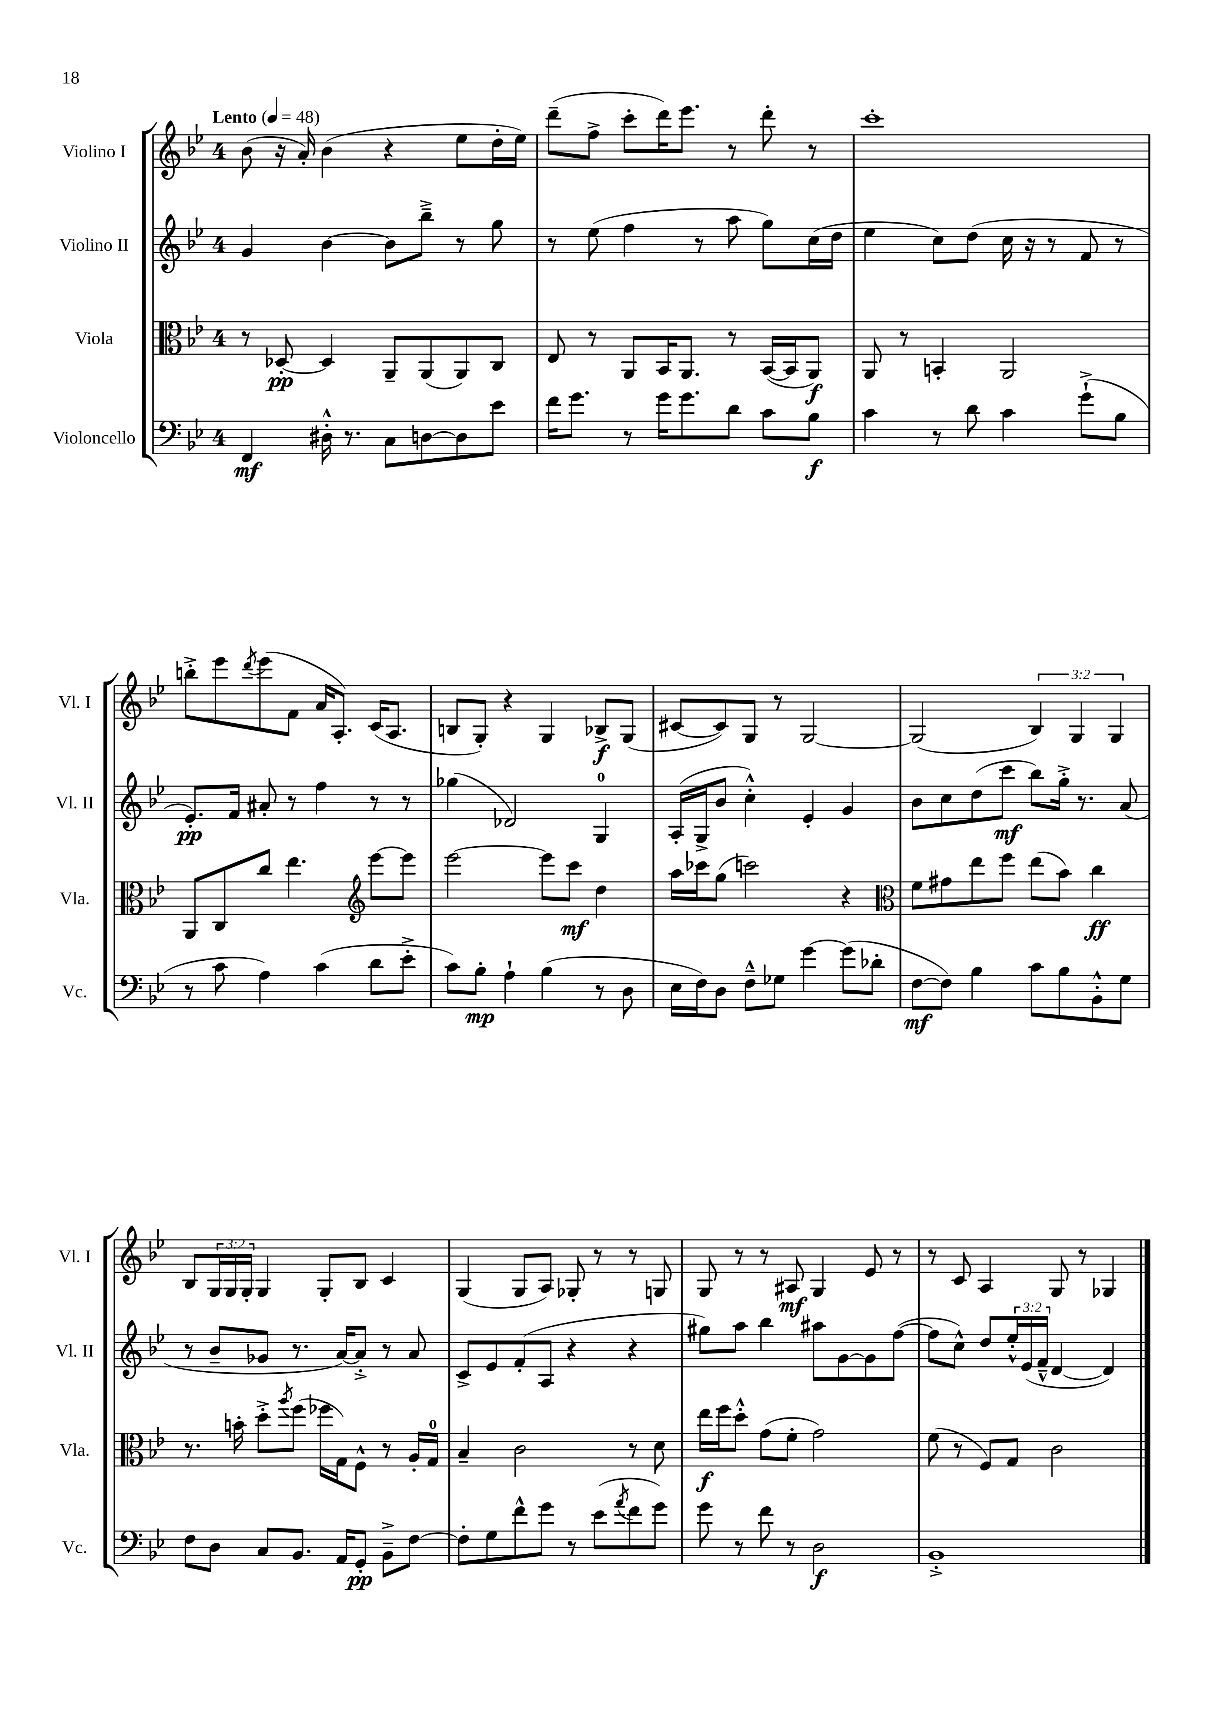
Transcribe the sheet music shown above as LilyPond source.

<<
\new StaffGroup <<
\new Staff = "s0" \with { instrumentName = "Violino I" shortInstrumentName = "Vl. I" } {
    \clef treble \key bes \major \once \override Staff.TimeSignature.style = #'single-digit \time 4/4 \override Staff.TupletNumber.text = #tuplet-number::calc-fraction-text \tempo "Lento" 4 = 48
    bes'8( r16 a'16-.) bes'4( r4 ees''8 d''16-. ees''16) |
    d'''8--( f''8-> c'''8-. d'''16) ees'''8. r8 d'''8-. r8 |
    c'''1-. |
    b''8-.-> ees'''8 \acciaccatura { d'''8 } ees'''8( f'8 a'16 a8.-.) c'16( a8. |
    b8 g8-.) r4 g4 bes8->\f g8( |
    cis'8~ cis'8) g8 r8 g2~ |
    g2( \tuplet 3/2 { bes4) g4 g4 } |
    bes8 \tuplet 3/2 { g16 g16 g16-. } g4 g8-. bes8 c'4 |
    g4( g8 a8) ges8-. r8 r8 g8 |
    g8 r8 r8 ais8\mf g4 ees'8 r8 |
    r8 c'8 a4 g8 r8 ges4 \bar "|." |
}
\new Staff = "s1" \with { instrumentName = "Violino II" shortInstrumentName = "Vl. II" } {
    \clef treble \key bes \major \once \override Staff.TimeSignature.style = #'single-digit \time 4/4 \override Staff.TupletNumber.text = #tuplet-number::calc-fraction-text
    g'4 bes'4~ bes'8 bes''8---> r8 g''8 |
    r8 ees''8( f''4 r8 a''8 g''8) c''16( d''16 |
    ees''4 c''8) d''8( c''16 r16 r8 f'8 r8 |
    ees'8.-.\pp) f'16 ais'8-. r8 f''4 r8 r8 |
    ges''4( des'2) g4-0 |
    a16-.( g16-> bes'8 c''4-.-^) ees'4-. g'4 |
    bes'8 c''8 d''8( c'''8\mf bes''8) g''16-.-> r8. a'8( |
    r8 bes'8-- ges'8 r8. a'16~) a'8-.-> r8 a'8 |
    c'8-> ees'8 f'8-.( a8 r4 r4 |
    gis''8) a''8 bes''4 ais''8 g'8~ g'8 f''8~( |
    f''8 c''8-^) d''8 \tuplet 3/2 { ees''16-.-^ ees'16( f'16---^ } d'4~ d'4) \bar "|." |
}
\new Staff = "s2" \with { instrumentName = "Viola" shortInstrumentName = "Vla." } {
    \clef alto \key bes \major \once \override Staff.TimeSignature.style = #'single-digit \time 4/4
    r8 des8~-.\pp des4 a,8-- a,8( a,8) c8 |
    ees8 r8 a,8 bes,16 a,8. r8 bes,16~( bes,16 a,8\f) |
    a,8 r8 b,4-. a,2 |
    a,8 c8 c''8 ees''4. \clef treble ees'''8~ ees'''8 |
    ees'''2~ ees'''8 c'''8\mf d''4 |
    a''16 ces'''16 g''8( c'''2) r4 |
    \clef alto f'8 gis'8 ees''8 f''8 ees''8( bes'8) c''4\ff |
    r8. b'16-. d''8-.-> \acciaccatura { a''8 } f''8( fes''16 g16) f8-^ r8 a16-. g16-0 |
    bes4-- c'2 r8 d'8 |
    ees''16\f f''16 d''8-.-^ g'8( f'8-. g'2) |
    f'8( r8 f8) g8 c'2 \bar "|." |
}
\new Staff = "s3" \with { instrumentName = "Violoncello" shortInstrumentName = "Vc." } {
    \clef bass \key bes \major \once \override Staff.TimeSignature.style = #'single-digit \time 4/4
    f,4\mf dis16-.-^ r8. c8 d8~ d8 ees'8 |
    f'16 g'8. r8 g'16 g'8. d'8 c'8 bes8\f |
    c'4 r8 d'8 c'4 g'8-!->( bes8 |
    r8 c'8 a4) c'4( d'8 ees'8-.-> |
    c'8) bes8-.\mp a4-! bes4( r8 d8 |
    ees16 f16) d8 f8---^ ges8 g'4~ g'8( des'8-. |
    f8~\mf f8) bes4 c'8 bes8 bes,8-.-^ g8 |
    f8 d8 c8 bes,8. a,16 g,8-.\pp bes,8---> f8~ |
    f8-. g8 f'8-^ g'8 r8 ees'8( \acciaccatura { a'8 } f'8 g'8) |
    g'8 r8 f'8 r8 d2\f |
    bes,1-.-> \bar "|." |
}
>>
>>
\layout { \context { \Score \remove "Bar_number_engraver" } }
